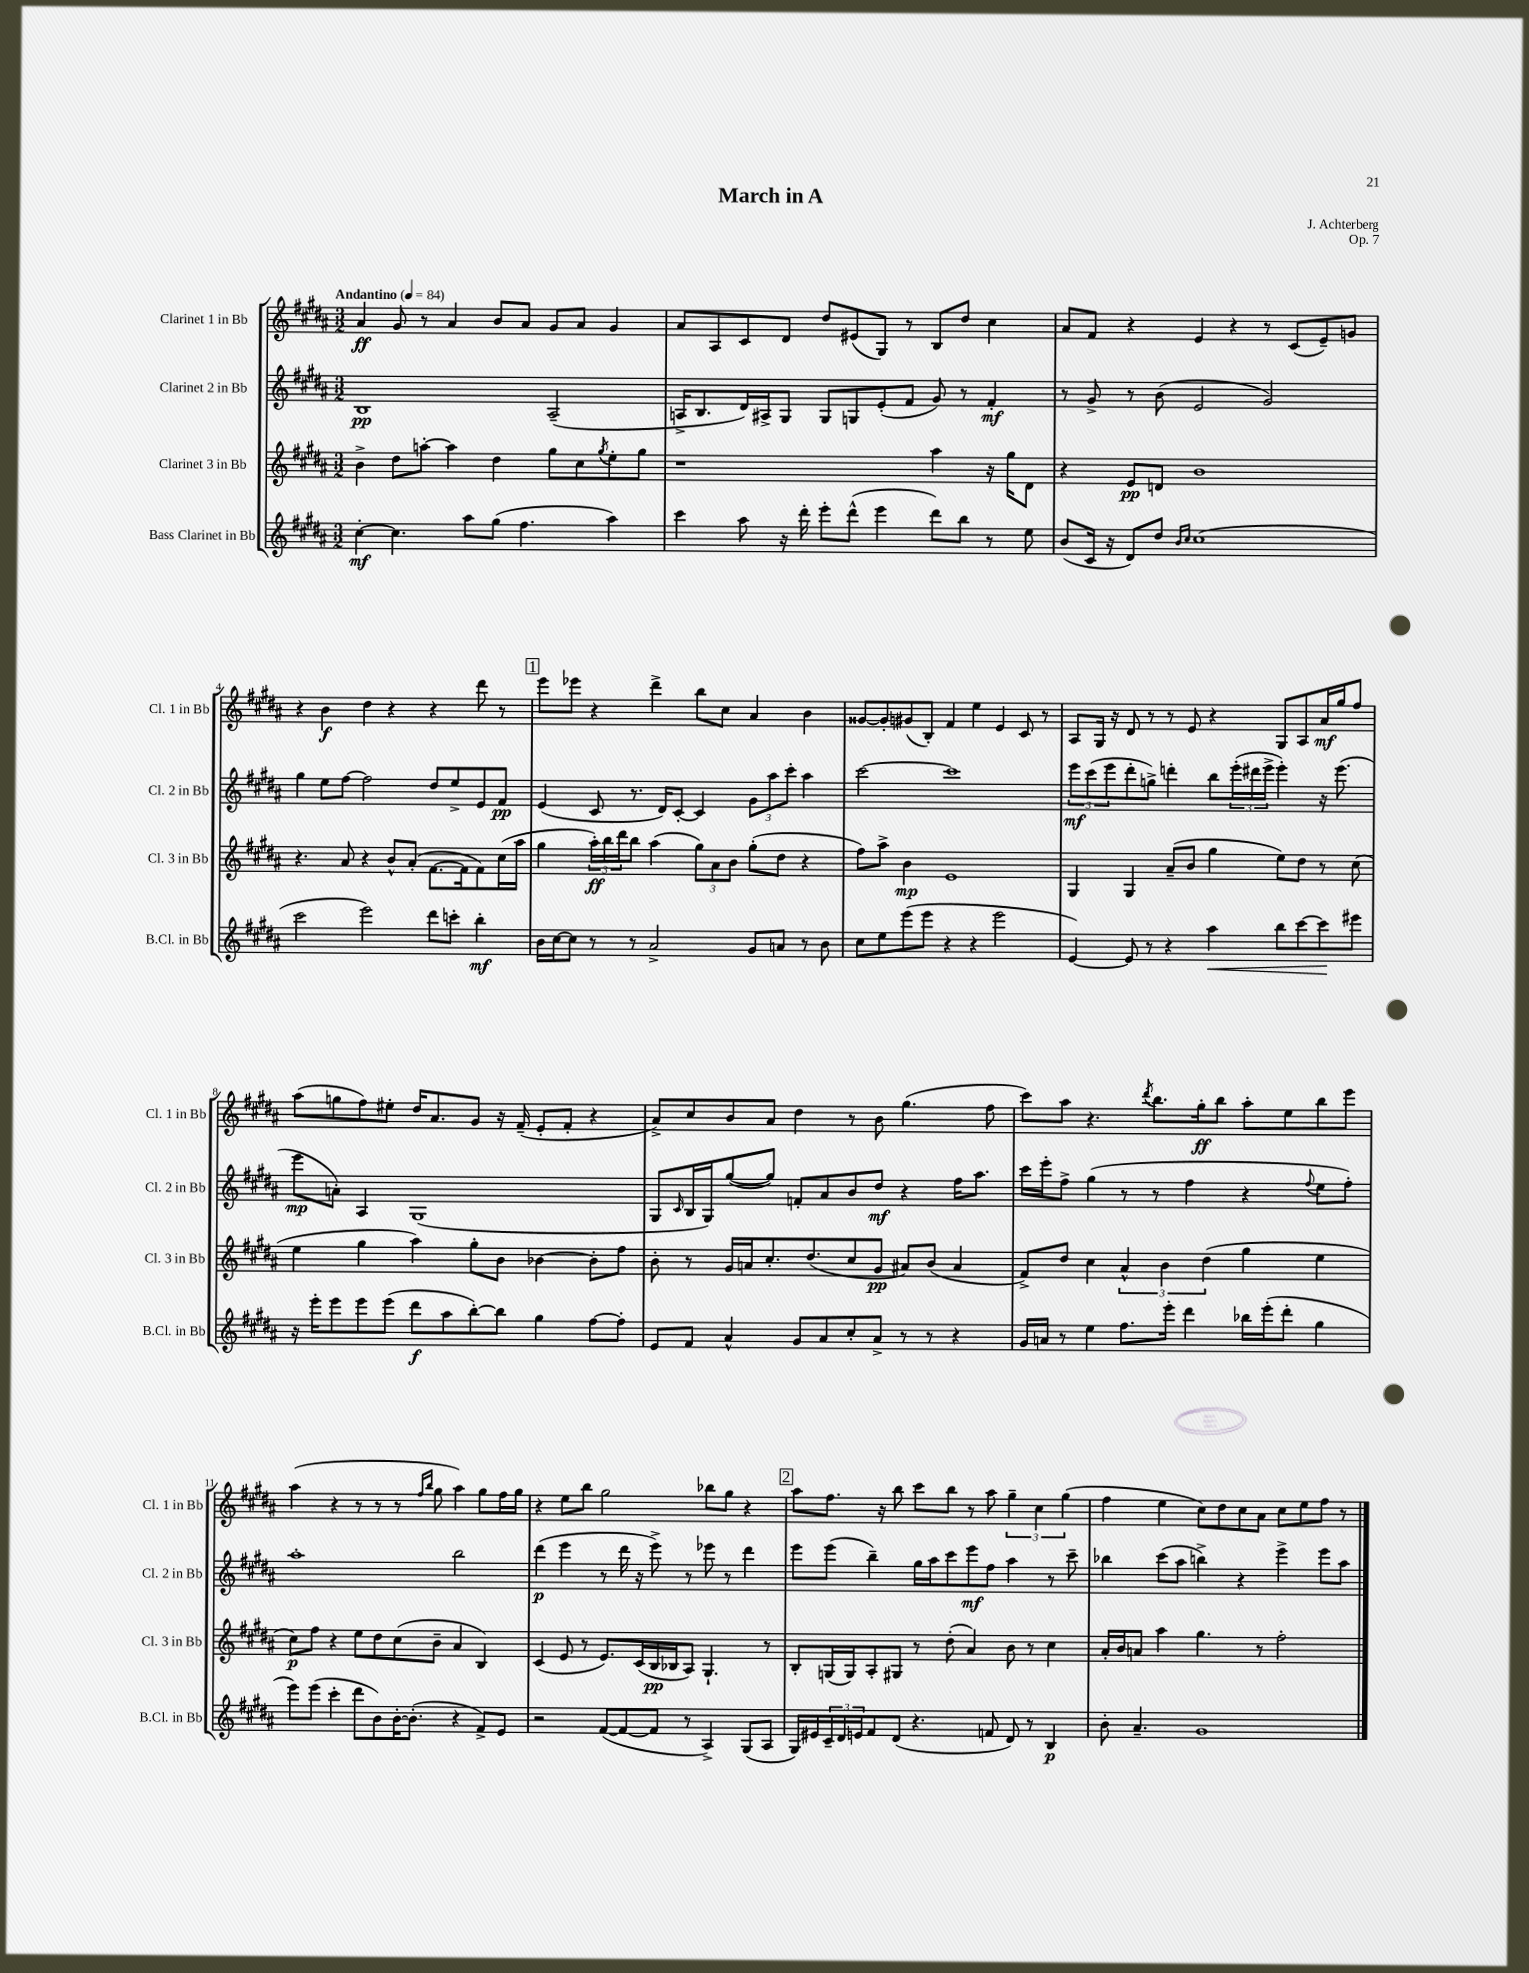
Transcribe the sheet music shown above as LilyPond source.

\header { title = "March in A" composer = "J. Achterberg" opus = "Op. 7" }
<<
\new StaffGroup <<
\new Staff = "s0" \with { instrumentName = "Clarinet 1 in Bb" shortInstrumentName = "Cl. 1 in Bb" } {
    \clef treble \key b \major \numericTimeSignature \time 3/2 \tempo "Andantino" 4 = 84
    ais'4\ff gis'8 r8 ais'4 b'8 ais'8 gis'8 ais'8 gis'4 |
    ais'8 ais8 cis'8 dis'8 dis''8 eis'8( gis8) r8 b8 dis''8 cis''4 |
    ais'8 fis'8 r4 e'4 r4 r8 cis'8( e'8--) g'8 |
    r4 b'4\f dis''4 r4 r4 dis'''8 r8 |
    \mark \markup { \box "1" } e'''8 ees'''8 r4 dis'''4-> b''8 cis''8 ais'4 b'4 |
    gisis'8~ gisis'8-. gis'8( b8-.) fis'4 e''4 e'4 cis'8 r8 |
    ais8 gis16 r16 dis'8 r8 r8 e'8 r4 gis8 ais8 ais'16\mf gis''16 fis''8 |
    ais''8( g''8 fis''8) eis''8-. dis''16 ais'8. gis'8 r16 fis'16--( e'8-. fis'8-. r4 |
    ais'8->) cis''8 b'8 ais'8 dis''4 r8 b'8 gis''4.( fis''8 |
    cis'''8) ais''8 r4. \acciaccatura { dis'''8 } b''8. gis''16-.\ff b''8 ais''8-. e''8 b''8 e'''8 |
    ais''4( r4 r8 r8 r8 \grace { fis''16 b''16 } gis''8 ais''4) gis''8 fis''16 gis''16 |
    r4 e''8 b''8 gis''2 bes''8 gis''8 r4 |
    \mark \markup { \box "2" } ais''8 fis''8. r16 b''8 cis'''8 b''8 r8 ais''8 \tuplet 3/2 { gis''4-- cis''4 gis''4( } |
    fis''4 e''4 cis''8) dis''8 cis''8 ais'8 cis''8 e''8 fis''8 r8 \bar "|." |
}
\new Staff = "s1" \with { instrumentName = "Clarinet 2 in Bb" shortInstrumentName = "Cl. 2 in Bb" } {
    \clef treble \key b \major \numericTimeSignature \time 3/2
    b1\pp ais2--( |
    a16-> b8. dis'16) ais16-> gis8 gis8 g8 e'8-.( fis'8 gis'8) r8 fis'4-.\mf |
    r8 gis'8-> r8 b'8( e'2 gis'2) |
    gis''4 e''8 fis''8~ fis''2 dis''8 e''8-> e'8 fis'8\pp |
    \mark \markup { \box "1" } e'4( cis'8 r8. dis'16) cis'8~-. cis'4 \tuplet 3/2 { gis'8 ais''8 cis'''8-. } ais''4 |
    cis'''2~ cis'''1 |
    \tuplet 3/2 { e'''8\mf cis'''8( e'''8 } dis'''8-. g''8->) d'''4-. b''8 \tuplet 3/2 { e'''16-.( dis'''16 e'''16-> } e'''4-.) r16 e'''8.( |
    e'''8\mp a'8-.) ais4 gis1( |
    gis8 \grace { cis'16 } b16 gis16) gis''8~( gis''8) f'8-. ais'8 b'8 dis''8\mf r4 fis''16 ais''8. |
    cis'''16 e'''16-. fis''8-> gis''4( r8 r8 fis''4 r4 \appoggiatura { fis''8 } e''8 fis''8-.) |
    ais''1-. b''2 |
    dis'''4\p( e'''4 r8 dis'''16 r16 e'''8->) r8 ees'''8 r8 dis'''4 |
    \mark \markup { \box "2" } e'''8 e'''8( b''4--) gis''16 ais''16 cis'''8 e'''8\mf fis''8 ais''4 r8 cis'''8-- |
    bes''4 cis'''8( ais''8 b''4->) r4 e'''4-> e'''8 ais''8 \bar "|." |
}
\new Staff = "s2" \with { instrumentName = "Clarinet 3 in Bb" shortInstrumentName = "Cl. 3 in Bb" } {
    \clef treble \key b \major \numericTimeSignature \time 3/2
    b'4-> dis''8 a''8~-. a''4 dis''4 gis''8 cis''8 \acciaccatura { gis''8 } e''8-. gis''8 |
    r1 ais''4 r16 gis''16 dis'8 |
    r4 e'8\pp d'8 b'1 |
    r4. ais'8 r4 b'8-^ ais'8-.( fis'8.~ fis'16 fis'8) cis''16( ais''16 |
    \mark \markup { \box "1" } gis''4 \tuplet 3/2 { ais''16-.\ff) b''16 dis'''16 } b''8 ais''4( \tuplet 3/2 { gis''8) ais'8 b'8 } gis''8-.( dis''8 r4 |
    fis''8) ais''8-> b'4\mp e'1 |
    gis4 gis4 ais'8--( b'8 gis''4 e''8) dis''8 r8 cis''8( |
    e''4 gis''4 ais''4) gis''8-. b'8 bes'4~ bes'8-. fis''8 |
    b'8-. r8 gis'16 a'16 cis''8.-. dis''8.( cis''8 gis'8\pp ais'8) b'8( ais'4 |
    fis'8->) dis''8 cis''4 \tuplet 3/2 { ais'4-^ b'4 dis''4( } gis''4 e''4 |
    cis''8\p) fis''8 r4 e''8 dis''8 cis''8( b'8-- ais'4 b4) |
    cis'4( e'8 r8 e'8.) cis'16( b16\pp bes16 ais8) gis4.-! r8 |
    \mark \markup { \box "2" } b8-. g16( g16) ais8-. gis8 r8 dis''8-.( ais'4) b'8 r8 cis''4 |
    ais'16-. b'16 a'8 ais''4 gis''4. r8 fis''2-. \bar "|." |
}
\new Staff = "s3" \with { instrumentName = "Bass Clarinet in Bb" shortInstrumentName = "B.Cl. in Bb" } {
    \clef treble \key b \major \numericTimeSignature \time 3/2
    cis''4~-.\mf cis''4. ais''8 gis''8( fis''4. ais''4) |
    cis'''4 ais''8 r16 dis'''16-. e'''8-. dis'''8-^( e'''4 dis'''8) b''8 r8 e''8 |
    b'8( cis'16 r16 dis'8) dis''8 \grace { b'16 cis''16 } cis''1( |
    cis'''2 e'''2) dis'''8 c'''8-. b''4-.\mf |
    \mark \markup { \box "1" } b'16 cis''16~ cis''8 r8 r8 ais'2-> gis'8 a'8 r8 b'8 |
    cis''8 e''8 e'''8( e'''8 r4 r4 e'''2 |
    e'4~) e'8 r8 r4 ais''4\< b''8 cis'''8~ cis'''8\! eis'''8 |
    r16 e'''16-. e'''8 e'''8 e'''8( dis'''8\f ais''8 b''8~-.) b''8 gis''4 fis''8~ fis''8-. |
    e'8 fis'8 ais'4-^ gis'8 ais'8 cis''8-. ais'8-> r8 r8 r4 |
    gis'16 a'16 r8 e''4 fis''8. e'''16-. dis'''4 bes''16 e'''16-.( dis'''8-. gis''4 |
    e'''8) e'''8( cis'''4-. dis'''8 b'8) b'16~-. b'8.-.( r4 fis'8->) e'8 |
    r2 fis'8~( fis'8~ fis'8 r8 ais4->) gis8( ais8 |
    \mark \markup { \box "2" } gis16) eis'16 \tuplet 3/2 { cis'16-- dis'16 e'16 } fis'8 dis'8( r4. f'8 dis'8) r8 b4\p |
    b'8-. ais'4.-- gis'1 \bar "|." |
}
>>
>>
